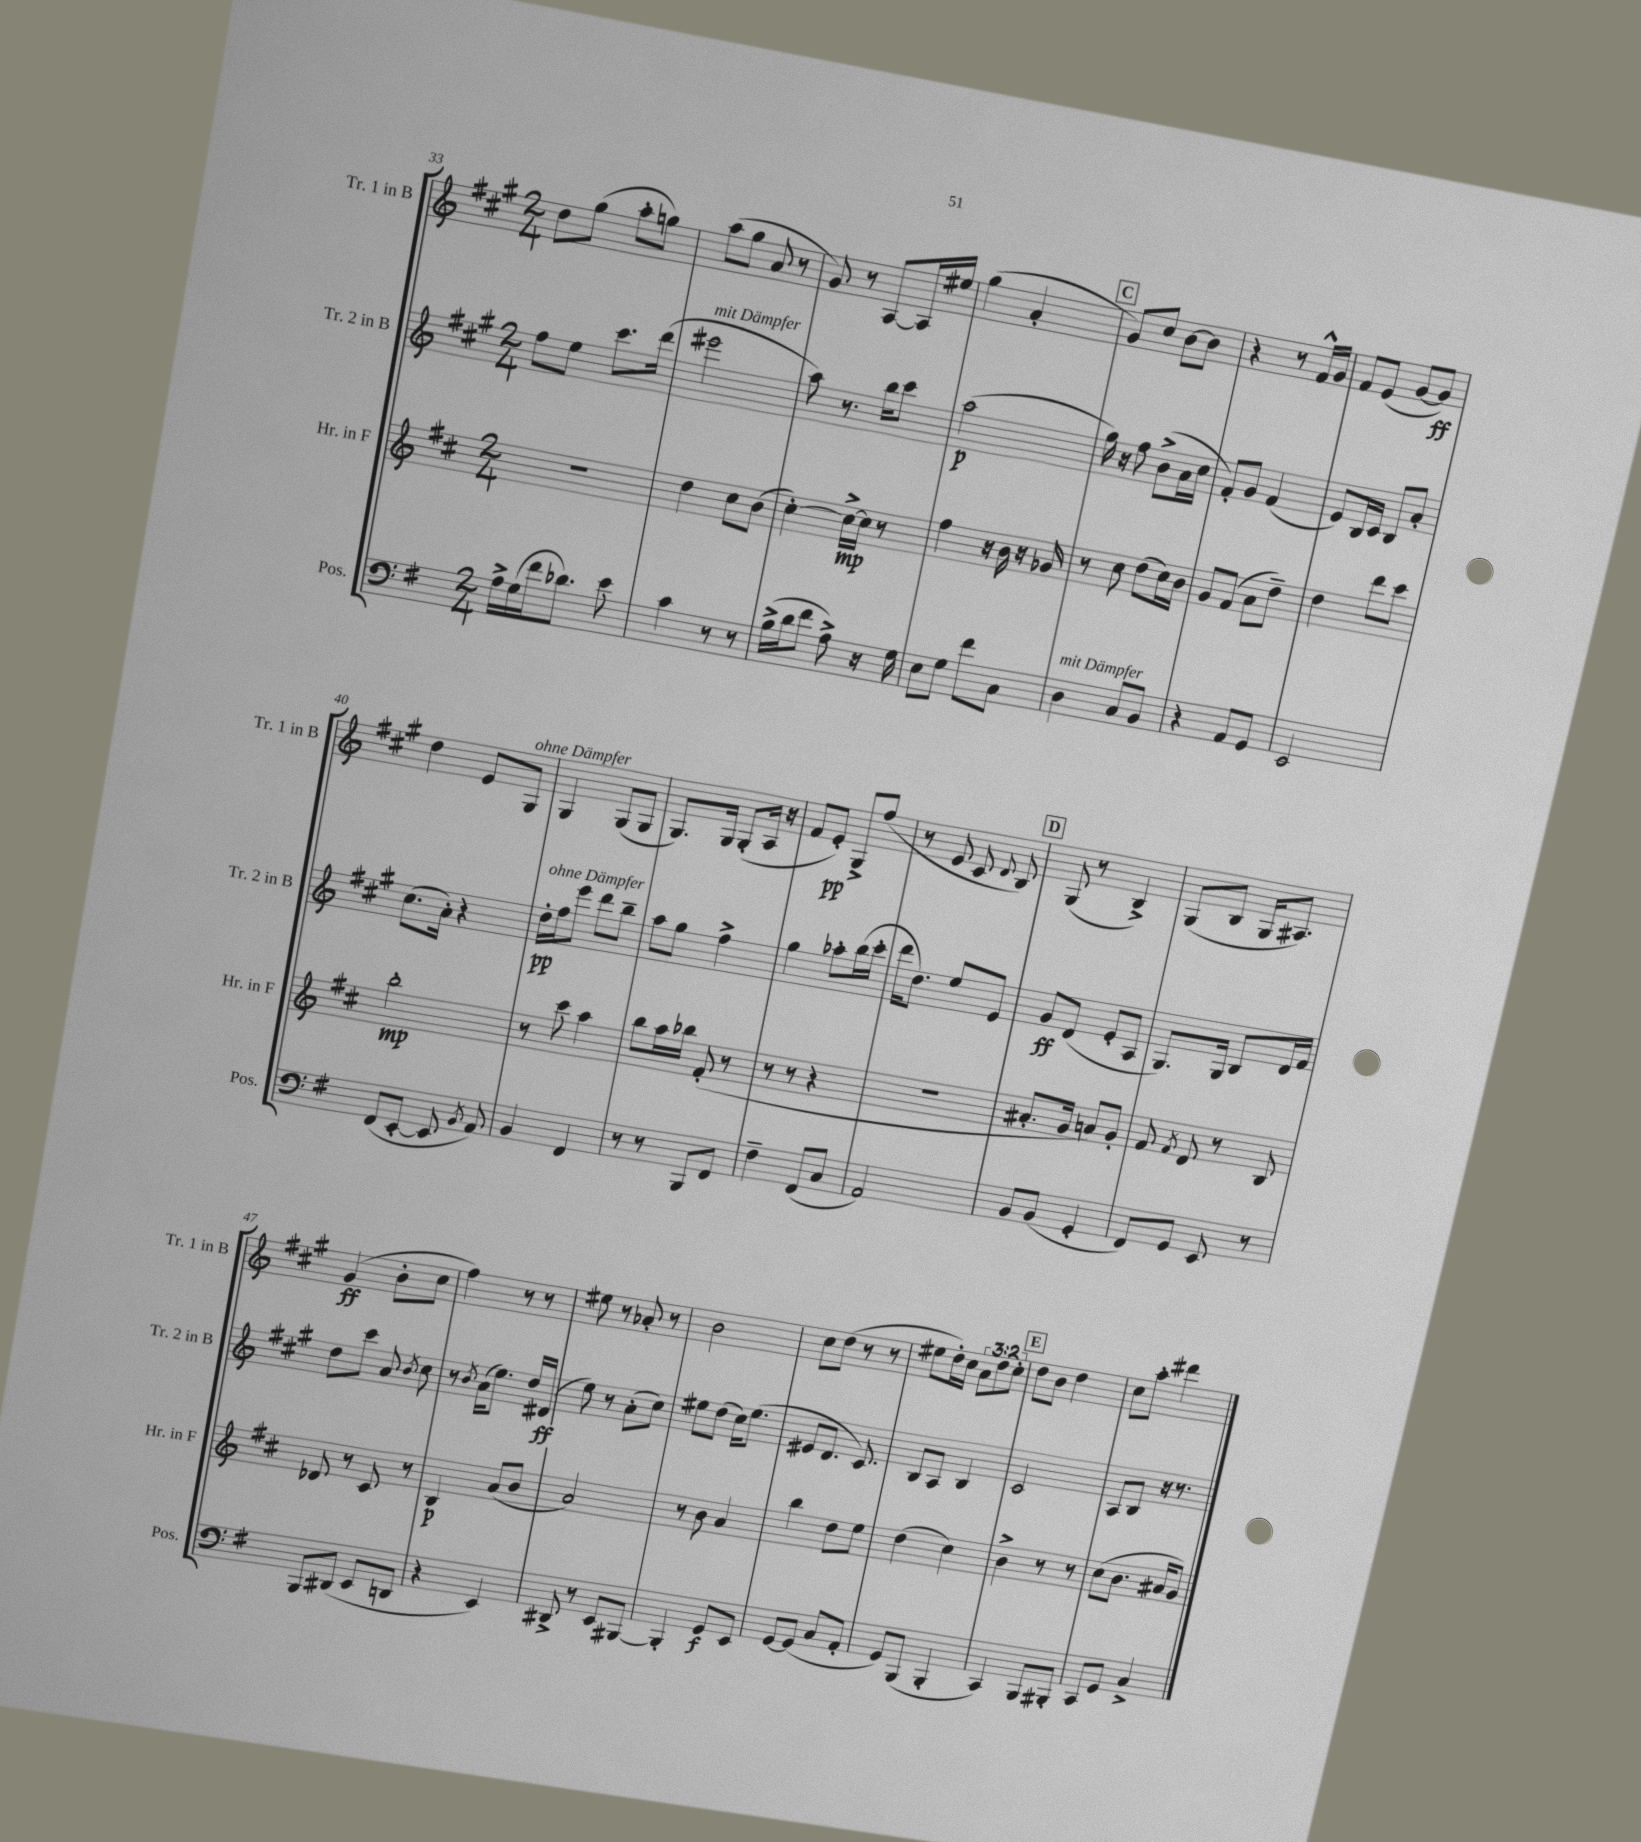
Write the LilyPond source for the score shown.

<<
\new StaffGroup <<
\new Staff = "s0" \with { instrumentName = "Tr. 1 in B" shortInstrumentName = "Tr. 1 in B" } {
    \clef treble \key a \major \numericTimeSignature \time 2/4 \override Staff.TupletNumber.text = #tuplet-number::calc-fraction-text
    \autoBeamOff d''8[ gis''8]( a''8[-. g''8]) |
    a''8[( gis''8] a'8 r8 |
    gis'8) r8 a8[~ a16 eis''16] |
    gis''4( a'4-. |
    \mark \markup { \box "C" } gis'8[) cis''8] b'8[~ b'8] |
    r4 r8 fis'16[-^ gis'16] |
    fis'8[ e'8]( gis'8[~ gis'8]\ff) |
    d''4 e'8[ gis8]^\markup { \italic "ohne Dämpfer" } |
    gis4 gis8[( gis8] |
    gis8.[) gis16] gis8[-.( a16] r16 |
    fis'8[ e'8]-.\pp) gis8[-> fis''8]( |
    r8 e'8 cis'8 \appoggiatura { d'8 } b8) |
    \mark \markup { \box "D" } gis8( r8 b4->) |
    gis8[( b8] gis16[ ais8.]) |
    gis'4\ff( b'8[-. cis''8] |
    fis''4) r8 r8 |
    eis''8 r8 aes'8-. r8 |
    b'2 |
    cis''8[ d''8]( r8 r8 |
    eis''8[ d''16-.) cis''16] \tuplet 3/2 { a'8[ d''8 cis''8]-. } |
    \mark \markup { \box "E" } d''8[ b'8] d''4 |
    cis''8[ a''8]-. dis'''4 \bar "|." |
}
\new Staff = "s1" \with { instrumentName = "Tr. 2 in B" shortInstrumentName = "Tr. 2 in B" } {
    \clef treble \key a \major \numericTimeSignature \time 2/4
    \autoBeamOff fis''8[ e''8] cis'''8.[ d'''16]( |
    eis'''2^\markup { \italic "mit Dämpfer" } |
    a''8) r8. b''16[ cis'''8] |
    a''2\p( |
    \mark \markup { \box "C" } gis''16) r16 fis''8 b'8[->( a'16 cis''16] |
    fis'8[-.) gis'8] fis'4( |
    e'8[) b16 cis'16] b8[ a'8]-. |
    cis''8.[( a'16]-.) r4 |
    d''16[-.\pp^\markup { \italic "ohne Dämpfer" } fis''16 e'''8] d'''8[ b''8]-- |
    a''8[ gis''8] fis''4-> |
    gis''4 aes''8[-. b''16( cis'''16]-. |
    d'''16[ d''8.]) e''8[ e'8] |
    \mark \markup { \box "D" } gis'8[\ff d'8]( e'8[-. a8] |
    gis8.[) gis16] b8[ d'16 fis'16] |
    d''8[ cis'''8] a'8 \acciaccatura { b'8 } cis''8 |
    r8 \acciaccatura { b'8 } a'16[( e''8.]) d''16[ dis'16]\ff( |
    e''8) r8 a'8[-.( cis''8]) |
    eis''8[ d''8]( cis''16[) eis''8.]( |
    eis'8[ d'8.] cis'8.) |
    b8[ a8] b4 |
    \mark \markup { \box "E" } cis'2 |
    a8[ b8] r16 r8. \bar "|." |
}
\new Staff = "s2" \with { instrumentName = "Hr. in F" shortInstrumentName = "Hr. in F" } {
    \clef treble \key d \major \numericTimeSignature \time 2/4
    \autoBeamOff r2 |
    d''4 cis''8[ b'8]( |
    cis''4~-.) cis''16[~->\mp cis''16] r8 |
    fis''4 r16 b'16 r16 ges'16 |
    \mark \markup { \box "C" } r8 cis''8 d''8[( cis''16) b'16] |
    g'8[ fis'8]( a'8[ d''8]--) |
    d''4 d'''8[ cis'''8] |
    b''2-.\mp |
    r8 cis'''8 a''4 |
    b''8[ a''16 bes''16] fis'8-.( r8 |
    r8 r8 r4 |
    r2 |
    \mark \markup { \box "D" } ais'8.[-. g'16] a'8[) g'8]-. |
    fis'8 \acciaccatura { fis'8 } d'8 r8 b8 |
    des'8 r8 cis'8 r8 |
    b4\p a'8[( b'8] |
    a'2) |
    r8 b'8 a'4 |
    b''4 d''8[ e''8] |
    d''4( cis''4) |
    \mark \markup { \box "E" } b'4-> r8 r8 |
    cis''8[( b'8.] ais'16[ g'8]) \bar "|." |
}
\new Staff = "s3" \with { instrumentName = "Pos." shortInstrumentName = "Pos." } {
    \clef bass \key g \major \numericTimeSignature \time 2/4
    \autoBeamOff a16[-> g16( fis'16 des'8.]) e'8 |
    c'4 r8 r8 |
    b16[->( d'16 fis'8] a8->) r16 g16 |
    e8[ g8] fis'8[ c8] |
    \mark \markup { \box "C" } d4^\markup { \italic "mit Dämpfer" } c8[ b,8] |
    r4 a,8[ g,8] |
    e,2 |
    fis,8[( e,8]~-. e,8 \acciaccatura { b,8 } a,8) |
    b,4 fis,4 |
    r8 r8 b,,8[ fis,8] |
    fis4-- fis,8[( c8] |
    a,2) |
    \mark \markup { \box "D" } b,8[ b,8]( g,4-. |
    fis,8[) g,8] e,8 r8 |
    b,,8[ dis,8]( e,8[ d,8] |
    r4 e,4) |
    dis,8-> r8 e,8[ bis,,8]~ |
    bis,,4-. g,8[\f e,8] |
    g,8[~ g,8]( c8[ a,8]-. |
    g,8[) b,,8]( b,,4-. |
    \mark \markup { \box "E" } c,4) b,,8[ bis,,8]-. |
    c,8[ g,8] c4-> \bar "|." |
}
>>
>>
\layout { \context { \Score currentBarNumber = #33 } }
